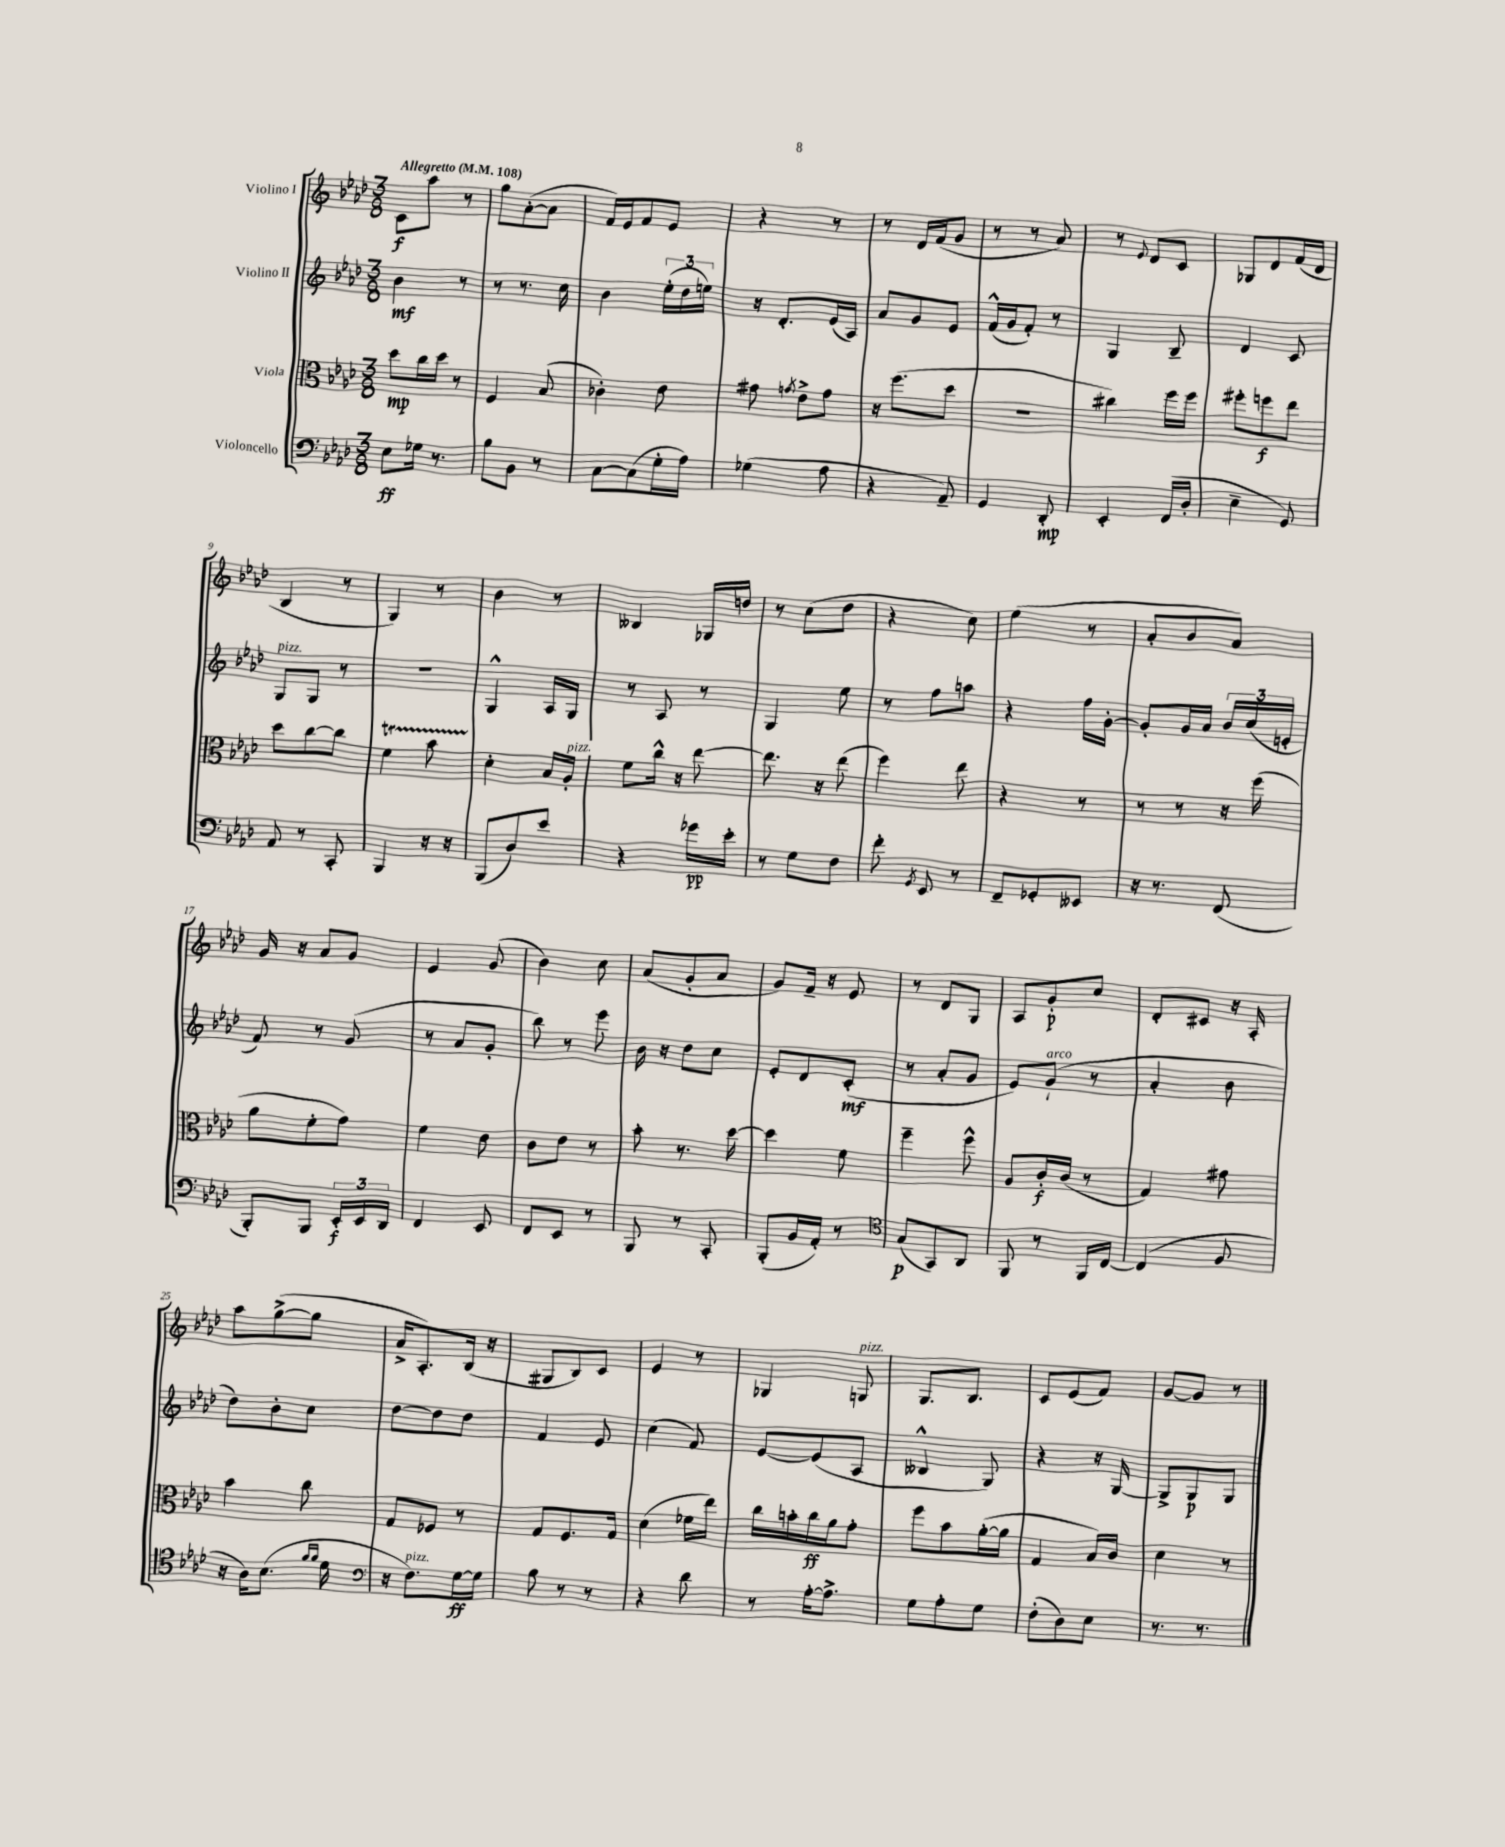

**kern	**kern	**kern	**kern
*staff4	*staff3	*staff2	*staff1
*clefF4	*clefC3	*clefG2	*clefG2
*k[b-e-a-d-]	*k[b-e-a-d-]	*k[b-e-a-d-]	*k[b-e-a-d-]
*M3/8	*M3/8	*M3/8	*M3/8
*MM108	*MM108	*MM108	*MM108
8E-\L	8dd-\L	4b-\	8c\L
16G-\Jk	16cc\L	.	8aa-\J
8.r	16dd-\JJ	.	.
.	8r	8r	8r
=	=	=	=
8B-\L	4F/	8r	8gg\L
8BB-\J	.	8.r	([8a-'\
8r	(8B-/	.	8a-\]J
.	.	16cc\	.
=	=	=	=
[8C\L	4c-'\)	4b-\	16f/LL)
.	.	.	16e-/J
(8C\]	.	.	8f/
16G'\L	8e-\	(24ee-'\LL	8e-/J
.	.	24dd-\	.
16A-\JJ)	.	.	.
.	.	24ee\JJ)	.
=	=	=	=
(4G-\	8g#\	16r	4r
.	.	8.d-'/L	.
.	8qg/	.	.
.	8e-^\L	.	.
8A-\	8g\J	(16e-/L	8r
.	.	16A-/JJ)	.
=	=	=	=
4r	16r	8a-/L	8r
.	(8.ff\L	.	.
.	.	8g/	16d-/LL
.	.	.	(16f/J
8AA-~/)	8dd-\J	8e-/J	8g/J
=	=	=	=
4GG/	4.r	(16f^^/LL	8r
.	.	16g/J	.
.	.	8f'/J)	8r
8DD-'/	.	8r	8a-/)
=	=	=	=
4EE-'/	4cc#\)	4G/	8r
.	.	.	8qqe-/
.	.	.	8d-/L
(16FF/LL	16ff\LL	8B-~/	8c/J
16D-'/JJ	16ff\JJ	.	.
=	=	=	=
4E-~\	8ff#'\L	4d-/	8G-/L
.	8ff\	.	8d-/
8GG/)	8ee-\J	8c/	(16f/L
.	.	.	16d-/JJ
=	=	=	=
8AA-/	8dd-\L	8G/L	4B-/
8r	[8cc\	8G/J	.
8CC'/	8cc\]J	8r	8r
=	=	=	=
4BBB-/	4f\	4.r	4G/)
16r	8b-\	.	8r
16r	.	.	.
=	=	=	=
(8BBB-/L	4d-'\	4G^^/	4b-\
8D-/)	.	.	.
8e-/J	16B-/LL	16A-/LL	8r
.	16A-'/JJ	16G/JJ	.
=	=	=	=
4r	8f\L	8r	4B--/
.	16cc^^\Jk	8A-/	.
.	16r	.	.
16g-\LL	[8ee-\	8r	16G-/LL
16e-'\JJ	.	.	16dd/JJ
=	=	=	=
8r	8.ee-\]	4G/	8r
8G\L	.	.	(8cc\L
.	16r	.	.
8F\J	(8ee-\	8ee-\	8dd-\J
=	=	=	=
8f'\	4ff\)	8r	4r
8qGG/	.	.	.
8EE-/	.	8ff\L	.
8r	8ee-\	8aa\J	8cc\)
=	=	=	=
8FF~/L	4r	4r	(4ee-\
8GG-'/	.	.	.
8EE--/J	8r	16ff\LL	8r
.	.	[16g'\JJ	.
=	=	=	=
16r	8r	8g'/]L	8a-'/L
8.r	.	.	.
.	8r	16g/L	8b-/
.	.	16a-/JJ	.
(8FF/	16r	24b-/LL	8a-/J)
.	.	(24cc/	.
.	(16ff\	.	.
.	.	24e'/JJ	.
=	=	=	=
8BBB-'/L)	8a-\L	8f/)	16g/
.	.	.	16r
8BBB-/J	8f'\	8r	8a-/L
24EE-'/LL	8g\J)	(8g/	8g/J
24EE-/	.	.	.
24DD-/JJ	.	.	.
=	=	=	=
4FF/	4f\	8r	4e-/
.	.	8a-/L	.
8EE-/	8e-\	8g'/J	(8g/
=	=	=	=
8FF/L	8c\L	8bb-\)	4b-\)
8EE-/J	8e-\J	8r	.
8r	8r	8eee-\	8cc\
=	=	=	=
8BBB-/	8b-'\	16b-\	(8a-/L
.	.	16r	.
8r	8.r	8dd-\L	8g'/
8CC'/	.	8cc\J	8a-/J
.	[16dd-\	.	.
=	=	=	=
(8BBB-'/L	4dd-\]	8e-'/L	8g/L)
16BB-/L	.	8d-/	16f~/Jk
16AA-'/JJ)	.	.	16r
8r	8f\	(8c'/J	8e-/
=	=	=	=
*clefC4	*	*	*
(8G/L	4ff~\	8r	8r
8GG/)	.	8a-'/L	8d-/L
8AA-/J	8ff^^\	8g/J	8G/J
=	=	=	=
8FF/	8A-/L	8e-/L)	8A-/L
8r	16c'/L	(8g`/J	8g'/
.	(16c/JJ	.	.
16FF/LL	8r	8r	8cc/J
[16C/JJ	.	.	.
=	=	=	=
(4C/]	4G/)	4a-'/	8d-'/L
.	.	.	8c#/J
8F/	8g#\	8b-\	16r
.	.	.	16A-'/
=	=	=	=
16r	4b-\	8dd-\L)	8aa-\L
16A-\LK)	.	.	.
(8.B-\J	.	8b-'\	([8gg^\
.	8cc\	8cc\J	8gg\]J
16qqf/LL	.	.	.
16qqf/JJ	.	.	.
16d-\	.	.	.
=	=	=	=
*clefF4	*	*	*
16r	8G/L	[8dd-\L	16a-^/LK
8.F\L)	.	.	8.A-'/)
.	8F-/J	8dd-\]	.
[16G\L	8r	8dd-\J	(16B-/Jk
16G\]JJ	.	.	16r
=	=	=	=
8B-\	8G/L	4f/	8G#/L
8r	8.F/	.	8B-/)
8r	.	8e-/	8c/J
.	16G/Jk	.	.
=	=	=	=
4r	(4d-\	(4cc\	4e-/
8d-\	16f-\LL	8f/)	8r
.	16ee-\JJ)	.	.
=	=	=	=
8r	16cc\LL	[8e-/L	4G-/
.	16b'\	.	.
[16A-'\LK	16cc\	(8e-/]	.
8.A-^\]J	16a-\J	.	.
.	8g'\J	8A-/J	8G/
=	=	=	=
8G\L	8ff\L	4B--^^/	8.G/L
8A-'\	8b-\	.	.
.	.	.	8.B-/J
8G\J	([16a-'\L	8G/)	.
.	16a-\]JJ	.	.
=	=	=	=
(8F'\L	4G/	4r	8c/L
8D-\)	.	.	(8e-/
8E-\J	16B-/LL)	16r	8f/J)
.	16c/JJ	[16G/	.
=	=	=	=
8.r	4d-\	8G^/]L	[8g/L
.	.	8G/	8g/]J
8.r	.	.	.
.	8r	8G/J	8r
==	==	==	==
*-	*-	*-	*-
